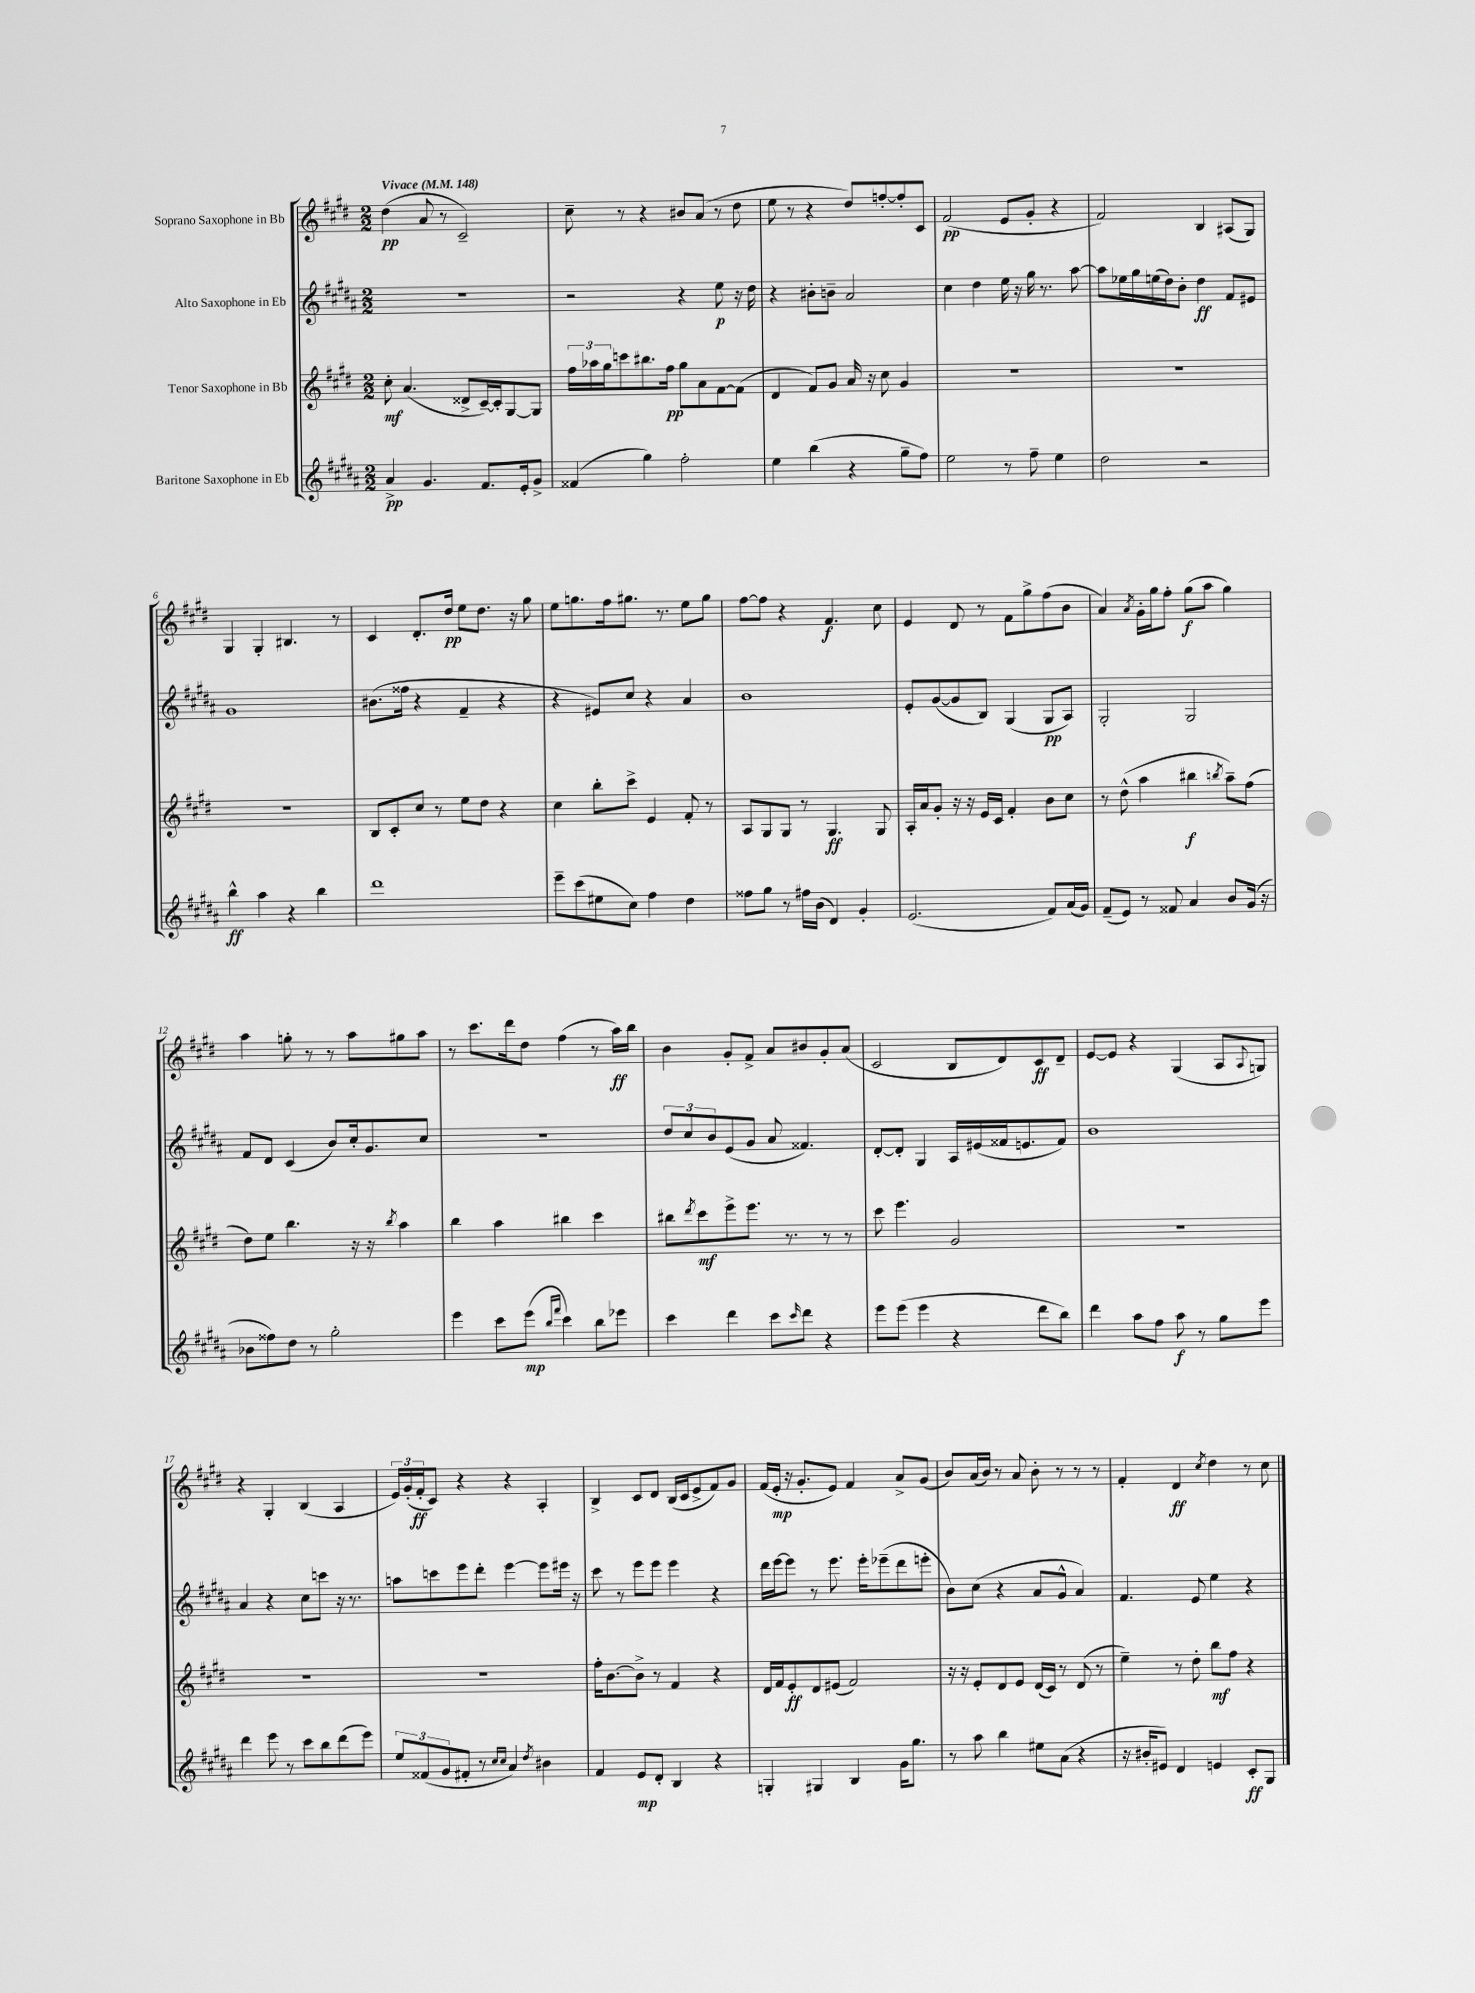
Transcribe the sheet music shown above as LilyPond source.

<<
\new StaffGroup <<
\new Staff = "s0" \with { instrumentName = "Soprano Saxophone in Bb" } {
    \clef treble \key e \major \numericTimeSignature \time 2/2 \tempo "Vivace" 4 = 148
    dis''4\pp( a'8 r8 cis'2--) |
    cis''8-- r8 r4 bis'8 a'8( r8 dis''8 |
    e''8 r8 r4 dis''8) f''8~-. f''8-. cis'8 |
    fis'2\pp( e'8 gis'8-. r4 |
    fis'2) b4 ais8( gis8) |
    gis4 gis4-. bis4. r8 |
    cis'4 dis'8.-. dis''16\pp e''8 dis''8. r16 gis''8 |
    e''8 g''8. fis''16 gis''8. r8. e''8 gis''8 |
    fis''8~ fis''8 r4 fis'4.\f cis''8 |
    e'4 dis'8 r8 fis'8 gis''8-> fis''8( b'8 |
    a'4) \acciaccatura { a'8 } gis'16-. gis''16 fis''8-. gis''8\f( a''8 gis''4) |
    a''4 g''8-. r8 r8 a''8 gis''8 a''8 |
    r8 cis'''8. dis'''16 dis''8 fis''4( r8 a''16\ff) b''16 |
    b'4 gis'8-. fis'8-> a'8 bis'8 gis'8-. a'8( |
    cis'2 b8 dis'8) cis'8\ff dis'8-- |
    e'8~ e'8 r4 gis4( a8 \appoggiatura { a8 } g8) |
    r4 gis4-. b4( a4 |
    \tuplet 3/2 { e'16) gis'16-.( fis'16-.\ff } cis'8) r4 r4 a4-. |
    b4-> cis'8 dis'8 b16( cis'16 e'8-> fis'8) gis'8 |
    fis'16( e'16-.\mp r16 gis'8.-. e'8) fis'4 a'8-> gis'8( |
    b'8) a'16( b'16) r8 a'8 b'8-. r8 r8 r8 |
    fis'4-. dis'4\ff \acciaccatura { cis''8 } dis''4 r8 cis''8 \bar "|." |
}
\new Staff = "s1" \with { instrumentName = "Alto Saxophone in Eb" } {
    \clef treble \key b \major \numericTimeSignature \time 2/2
    R1 |
    r2 r4 e''8\p r16 dis''16 |
    r4 bis'8-. b'8-- ais'2 |
    cis''4 dis''4 e''16 r16 gis''16 r8. ais''8~ |
    ais''8 ees''16 gis''16 e''16( dis''16) b'8-. dis''4\ff fis'8 eis'8 |
    gis'1 |
    bis'8.( fisis''16 r4 fis'4-- r4 |
    r4 eis'8) cis''8 r4 ais'4 |
    b'1 |
    e'8-. gis'8~( gis'8 b8) gis4( gis8\pp ais8) |
    gis2-. gis2 |
    fis'8 dis'8 cis'4( b'8) cis''16-. gis'8. cis''8 |
    r1 |
    \tuplet 3/2 { dis''8 cis''8 b'8 } e'8( gis'8 ais'8 fisis'4.) |
    dis'8~-. dis'8-. gis4 ais16 eis'16( fisis'16 e'8. fisis'8) |
    b'1 |
    ais'4 r4 cis''8 c'''8 r16 r8. |
    a''8 c'''8 e'''8 dis'''8-. e'''4~ e'''8 eis'''16 r16 |
    cis'''8 r8 e'''8 e'''8 e'''4 r4 |
    dis'''16 e'''16~ e'''8 r8 e'''8. e'''16-. ees'''8--( dis'''8 e'''8-. |
    b'8) cis''8( r4 ais'8 gis'8-^ ais'4) |
    fis'4. e'8 e''4 r4 \bar "|." |
}
\new Staff = "s2" \with { instrumentName = "Tenor Saxophone in Bb" } {
    \clef treble \key e \major \numericTimeSignature \time 2/2
    cis''8-.\mf a'4.( disis'8-> cis'16~--) cis'16-. gis8~ gis8 |
    \tuplet 3/2 { fis''16 aes''16 gis''16 } c'''8 bis''8. fis''16\pp gis''8 a'8 fis'8~ fis'8( |
    dis'4 fis'8) gis'8 a'16 r16 cis''8 gis'4 |
    R1 |
    R1 |
    R1 |
    b8 cis'8-. cis''8 r8 e''8 dis''8 r4 |
    cis''4 b''8-. cis'''8-> e'4 fis'8-. r8 |
    a8 gis8 gis8 r8 gis4.\ff gis8 |
    a16-. a'16 gis'8-. r16 r16 e'16 cis'16 fis'4-. b'8 cis''8 |
    r8 dis''8-^( a''4 bis''4\f \acciaccatura { b''8 } a''8--) fis''8( |
    dis''8) e''8 b''4. r16 r16 \acciaccatura { b''8 } a''4 |
    b''4 a''4 bis''4 cis'''4 |
    bis''8 \acciaccatura { dis'''8 } cis'''8\mf e'''8-> e'''8. r8. r8 r8 |
    cis'''8 e'''4. gis'2 |
    R1 |
    R1 |
    R1 |
    fis''16-. b'8.~ b'8-> r8 fis'4 r4 |
    dis'16 fis'16 e'8-.\ff dis'8 eis'8( fis'2) |
    r16 r16 e'8-. dis'8 e'8 dis'16( cis'16) r8 dis'8( r8 |
    e''4--) r8 dis''8-. b''8\mf fis''8 r4 \bar "|." |
}
\new Staff = "s3" \with { instrumentName = "Baritone Saxophone in Eb" } {
    \clef treble \key b \major \numericTimeSignature \time 2/2
    ais'4->\pp gis'4. fis'8. e'16-. gis'8-> |
    fisis'4( gis''4) fis''2-. |
    e''4 b''4( r4 gis''8-- fis''8) |
    e''2 r8 fis''8-- e''4 |
    dis''2 r2 |
    b''4-^\ff ais''4 r4 b''4 |
    dis'''1 |
    e'''8-- cis'''8( eis''8 cis''8) fis''4 dis''4 |
    fisis''8 gis''8 r8 fis''16 b'16( dis'4) gis'4-. |
    e'2.( fis'8) ais'16( gis'16) |
    fis'8--( e'8) r8 fisis'8 ais'4 b'8 gis'16( r16 |
    bes'8 fisis''8) dis''8 r8 gis''2-. |
    e'''4 cis'''8 e'''8\mp( \grace { b''16 fis'''16 } cis'''4) b''8 ees'''8 |
    cis'''4 dis'''4 cis'''8 \grace { cis'''16 } dis'''8 r4 |
    e'''8 e'''8( e'''4 r4 dis'''8 b''8) |
    dis'''4 ais''8 fis''8 ais''8\f r8 gis''8 e'''8 |
    dis'''4 e'''8 r8 cis'''8 b''8 dis'''8( e'''8) |
    \tuplet 3/2 { e''8 fisis'8( gis'8 } fis'8-. r8 \grace { cis''16 cis''16 } ais'4) \acciaccatura { dis''8 } bis'4 |
    fis'4 e'8\mp dis'8-. b4 r4 |
    g4-. gis4 b4 gis'16 gis''8. |
    r8 ais''8 b''4 eis''8 ais'8( r4 |
    r16 bis'16-. eis'8) dis'4 e'4 cis'8-.\ff gis8 \bar "|." |
}
>>
>>
